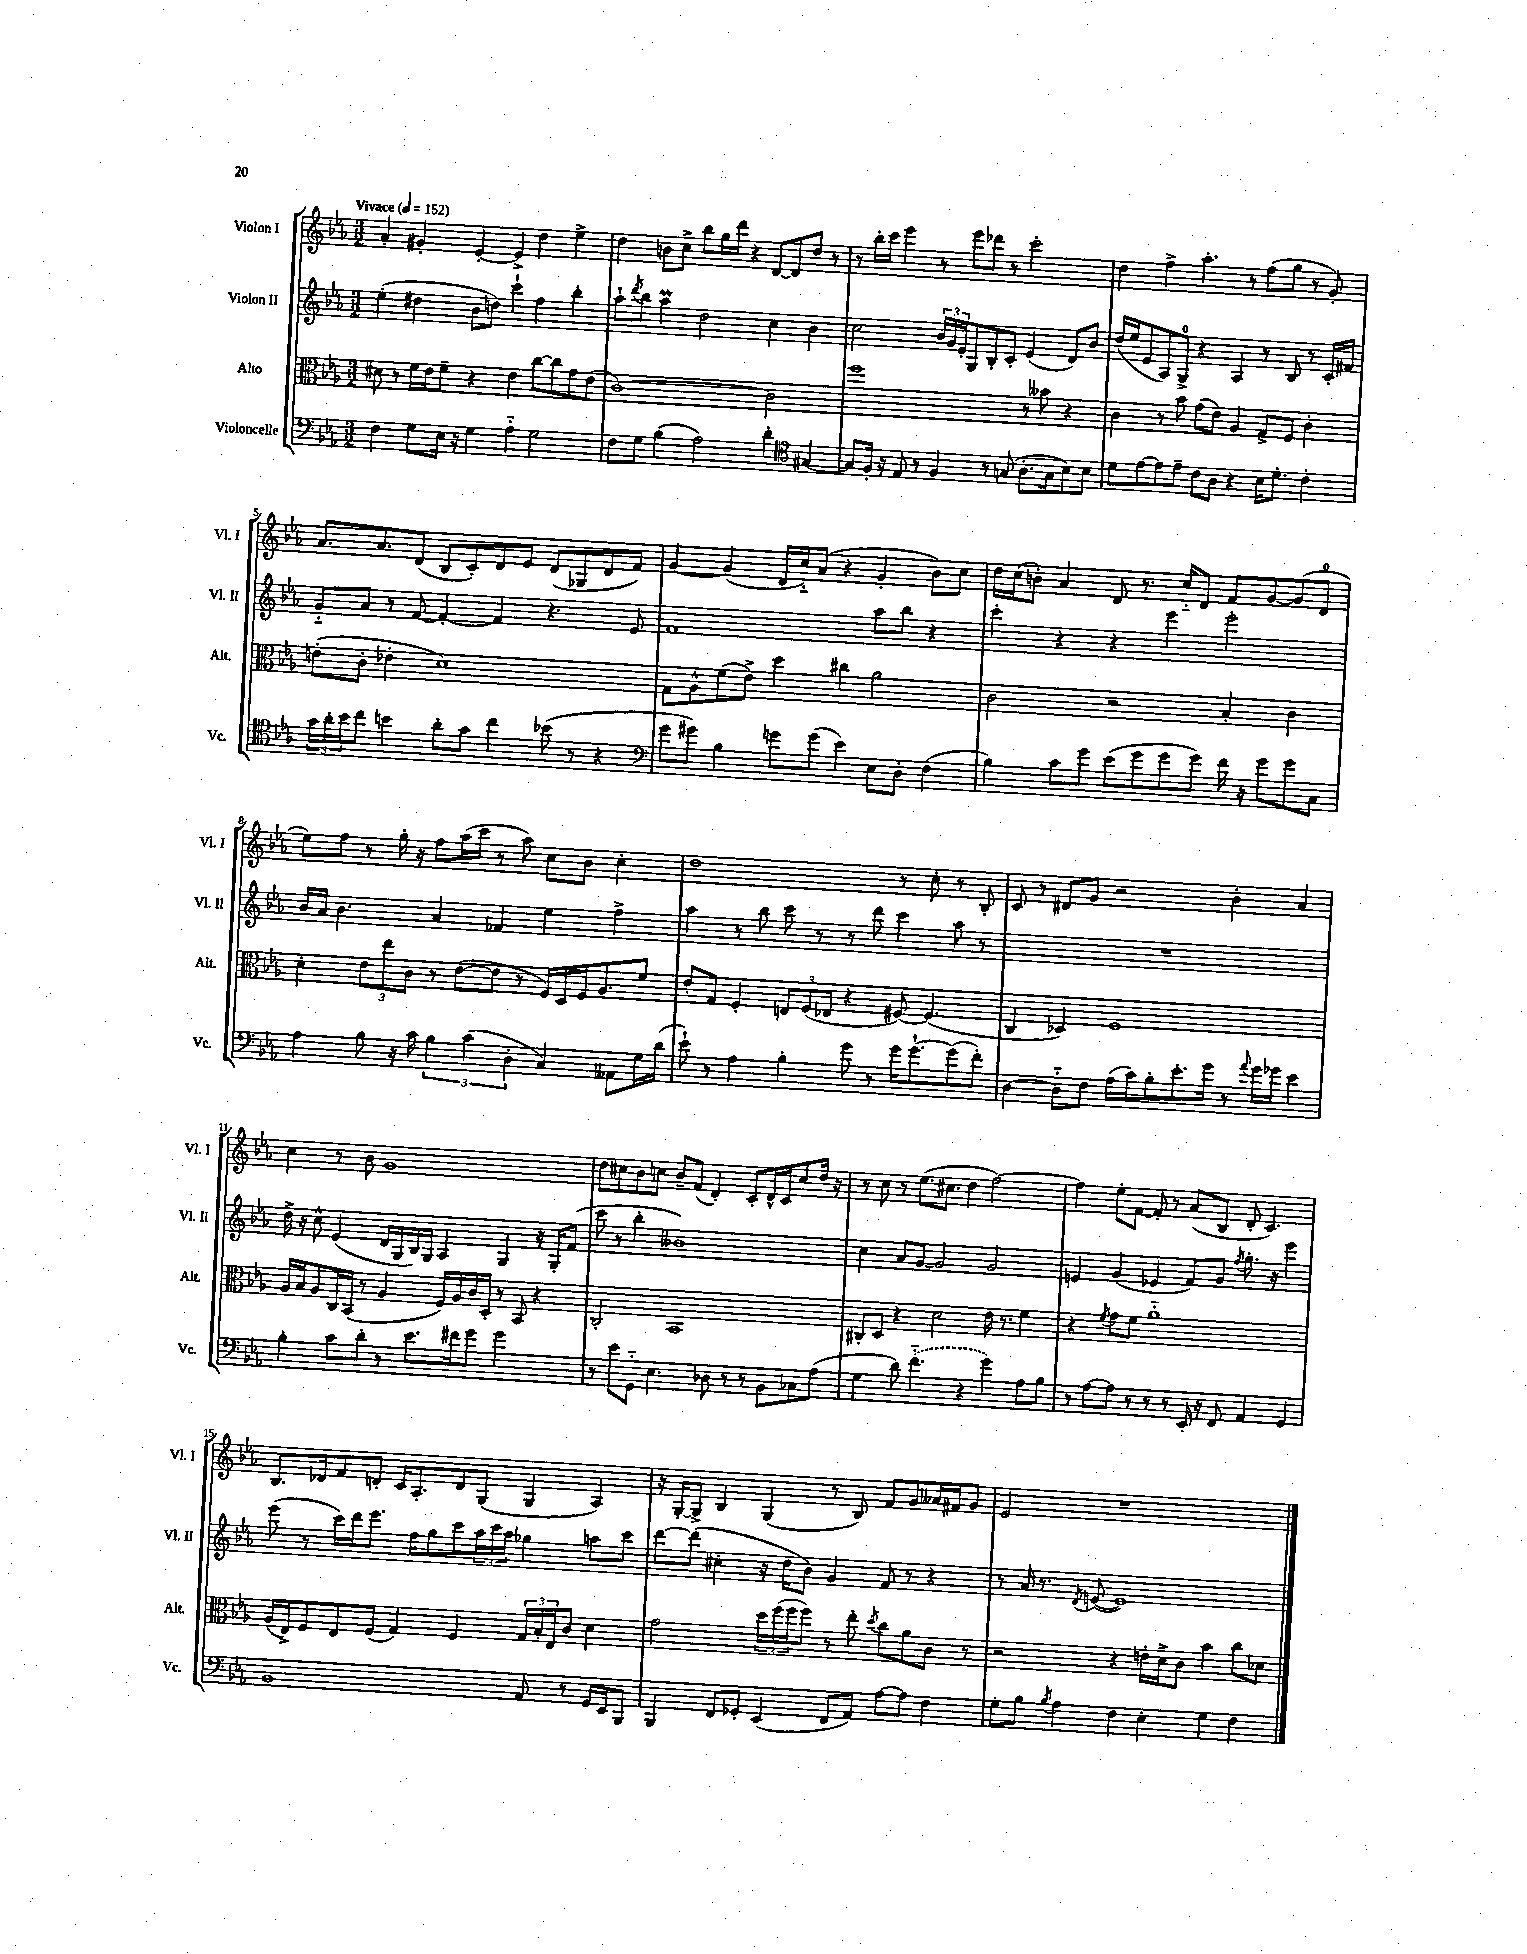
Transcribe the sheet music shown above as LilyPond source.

<<
\new StaffGroup <<
\new Staff = "s0" \with { instrumentName = "Violon I" shortInstrumentName = "Vl. I" } {
    \clef treble \key ees \major \numericTimeSignature \time 3/2 \tempo "Vivace" 4 = 152
    aes'4-. gis'4-. ees'4~-. ees'4-> d''4 ees''4-> |
    d''4 b'8 c''8-> bes''8 g''16 d'''16 r4 d'8~ d'8 d''8 r8 |
    r8 bes''16-. c'''16 ees'''4 r8 ees'''8 des'''8 r8 c'''2-. |
    d''4 f''4-> aes''4.-. r8 f''8( g''8 r8 g'8-.) |
    aes'8. aes'8. d'8( bes8 c'8-.) d'8 ees'8 d'8( ges8 d'8 f'8) |
    g'4~ g'4( d'16 c''16-_) aes'8( r4 g'4-. bes'8) c''8 |
    d''16 c''16( b'8-.) aes'4 d'8 r8. c''16-_ d'8 f'8 g'8~ g'8( d'8-0 |
    ees''8) f''8 r8 g''16-. r16 f''8 aes''16( c'''16 r8 aes''8) c''8 bes'8 c''4-. |
    d''1 r8 c''8-. r8 bes8-. |
    c'8 r8 dis'8 g'8 r2 bes'4-. aes'4 |
    c''4 r8 bes'8 g'1 |
    d''8 cis''8 bes'8 c''8 bes'8-- f'8( d'4-.) c'8-. d'16-^ c'16 c''8 d''16 r16 |
    r8 c''8 r8 ees''8.( cis''8. d''4 f''2~) |
    f''4 ees''8-. f'8~ f'8-. r8 aes'8( bes8 d'8-. c'4.) |
    bes8. des'16 f'8 d'8-. c'16 aes8.-. d'8 g8( g4 aes4) |
    r16 g16~-. g8-> bes4 g4( r8 bes8) f'8 g'8 aeses'16 fis'16 g'8 |
    ees'2 r1 \bar "|." |
}
\new Staff = "s1" \with { instrumentName = "Violon II" shortInstrumentName = "Vl. II" } {
    \clef treble \key ees \major \numericTimeSignature \time 3/2
    ees''4-.( dis''4 bes'8 d''8) c'''4-! f''4 bes''4-. |
    aes''8-! \acciaccatura { d'''8 } bes''8 aes''4\prall d''2 c''4 bes'4 |
    c''2 \tuplet 3/2 { bes'16 g'16 ees'16-. } g8 bes8-. c'8-. ees'4( d'8) bes'8 |
    d''16( ees''16 ees'8 aes8) g8-0-> r4 aes4 r8 bes8 r8 c'16-. fis'16 |
    g'8-_ aes'8 r8 f'8~ f'4~-. f'4 r4. ees'8 |
    f'1 aes''8 bes''8 r4 |
    c'''4-. r4 r4 ees'''4 ees'''2-. |
    bes'16 aes'16 bes'4. aes'4 fes'4 ees''4 f''4-> |
    aes''4 r8 bes''8 c'''8 r8 r8 d'''8 c'''4 aes''8 r8 |
    R1. |
    d''16-> r16 c''8-^ ees'4( d'16 g16 bes16) g16 aes4 g4 r16 g16-. f'8( |
    c'''8 r8 bes''4-. beses'1) |
    c''4 aes'8 g'8~ g'2 g'2 |
    e'4 g'4( ees'4 f'8) g'8 \acciaccatura { f''8 } g''8.-. r16 ees'''4 |
    ees'''8( r8 c'''16) d'''16 ees'''8. f''16 g''8 c'''8 \tuplet 3/2 { aes''16 c'''16 aes''16 } ges''4 a''8 c'''8 |
    d'''8~ d'''8( cis''4-. r16 d''16 bes'8) g'4 f'8 r8 r4 |
    r8 aes'16 r8. \acciaccatura { d'8 } e'8~( e'1) \bar "|." |
}
\new Staff = "s2" \with { instrumentName = "Alto" shortInstrumentName = "Alt." } {
    \clef alto \key ees \major \numericTimeSignature \time 3/2
    dis'8 r8 f'16 ees'16 f'8-- r4 ees'4 c''8~ c''8 g'8 ees'8( |
    c'1~) c'2 |
    f''1 r8 beses'8 r4 |
    c'4 r8 bes'8 g'8( ees'8) aes4 g8-> f8 c'4-. |
    e'8-.( c'8-. ees'4-. d'1) |
    g8 aes8-^ f'8( ees'8->) d''4 cis''4 aes'2 |
    c'2 r2 bes4-. c'4 |
    d'4-. \tuplet 3/2 { ees'8 ees''8 c'8 } r8 ees'8~( ees'8 r8 f16) d16 f16 aes8. f'8 |
    ees'8-. g8 f4-. \tuplet 3/2 { e8 f8( ees8 } r4 fis8~) fis4.( |
    c4 des4) f1 |
    aes16 bes16 aes8 c16 bes,16( r8 aes4 f16) aes16 c'16 d16-. r8 bes,8 r4 |
    c2-. bes,1 |
    cis8-. d8 r4 d'2 ees'16 r8. f'4 |
    r4 \acciaccatura { f'8 } g'8 f'8 aes'1-_ |
    aes16( ees16->) f8 ees8 f8( g4) f4 \tuplet 3/2 { g16 bes16-. ees16 } c'8 d'4 |
    g'2 \tuplet 3/2 { d''16 f''16( f''16 } f''8) r8 ees''8-. \acciaccatura { d''8 } c''8 aes'8 c'8 r8 |
    r2 r4 e'16-. d'16-> c'8 bes'4 c''8 des'8 \bar "|." |
}
\new Staff = "s3" \with { instrumentName = "Violoncelle" shortInstrumentName = "Vc." } {
    \clef bass \key ees \major \numericTimeSignature \time 3/2
    f4 g8 ees16 r16 g4 aes4-_ g2 |
    f8 g8 bes4( aes2) d'4-. \clef tenor gis4~ |
    gis8 f16-. r16 ees8 r8 f4 r8 g8( aes8.-. g16 bes8) bes8 |
    d'8 ees'8~ ees'8 ees'8-- c'8 aes8 r4 bes16 d'8.-. c'4-. |
    \tuplet 3/2 { g'16 aes'16-. bes'16 } c''8 b'4 aes'8-. g'8 c''4 bes'8( r8 r4 |
    \clef bass g'8 gis'8) bes4 g'8 g'8( ees'4) ees8 d8-. f4( |
    bes4) c'8 g'8 ees'8( g'8 g'8 g'8) f'16 r16 g'8 g'8 c8 |
    aes4 bes8 r16 c'16 \tuplet 3/2 { bes4 c'4( d4-. } c4) aeses,8 g16 d'16( |
    ees'8-!) r8 aes4 bes4-. g'8 r8 g'16 g'8.~-! g'8( f'8-.) |
    d4~ d8-_ f8 aes16( c'16) bes8-. ees'8.-. g'16 r8 \appoggiatura { aes'8 } g'16 ges'16 ees'4 |
    bes4-. c'8 d'8-. r8 ees'8. fis'16 g'8 g'2 |
    r8 ees'8 g,8-_ ees4. des8 r8 r8 bes,8 ces8 aes8( |
    g4 d'8) \once \slurDashed f'4.-_( r4 g'4) aes8 bes8 |
    r8 aes8~ aes8 r8 r8 r8 ees,16-. r16 f,8 aes,4 g,4 |
    bes,1 aes,8 r8 g,16 ees,16 bes,,8 |
    bes,,4 f,8 ges,8-. ees,4( f,8 aes,8) aes8~ aes8 f4 |
    g8-. bes8 \acciaccatura { bes8 } aes4 f4 ees4-. g4 f4 \bar "|." |
}
>>
>>
